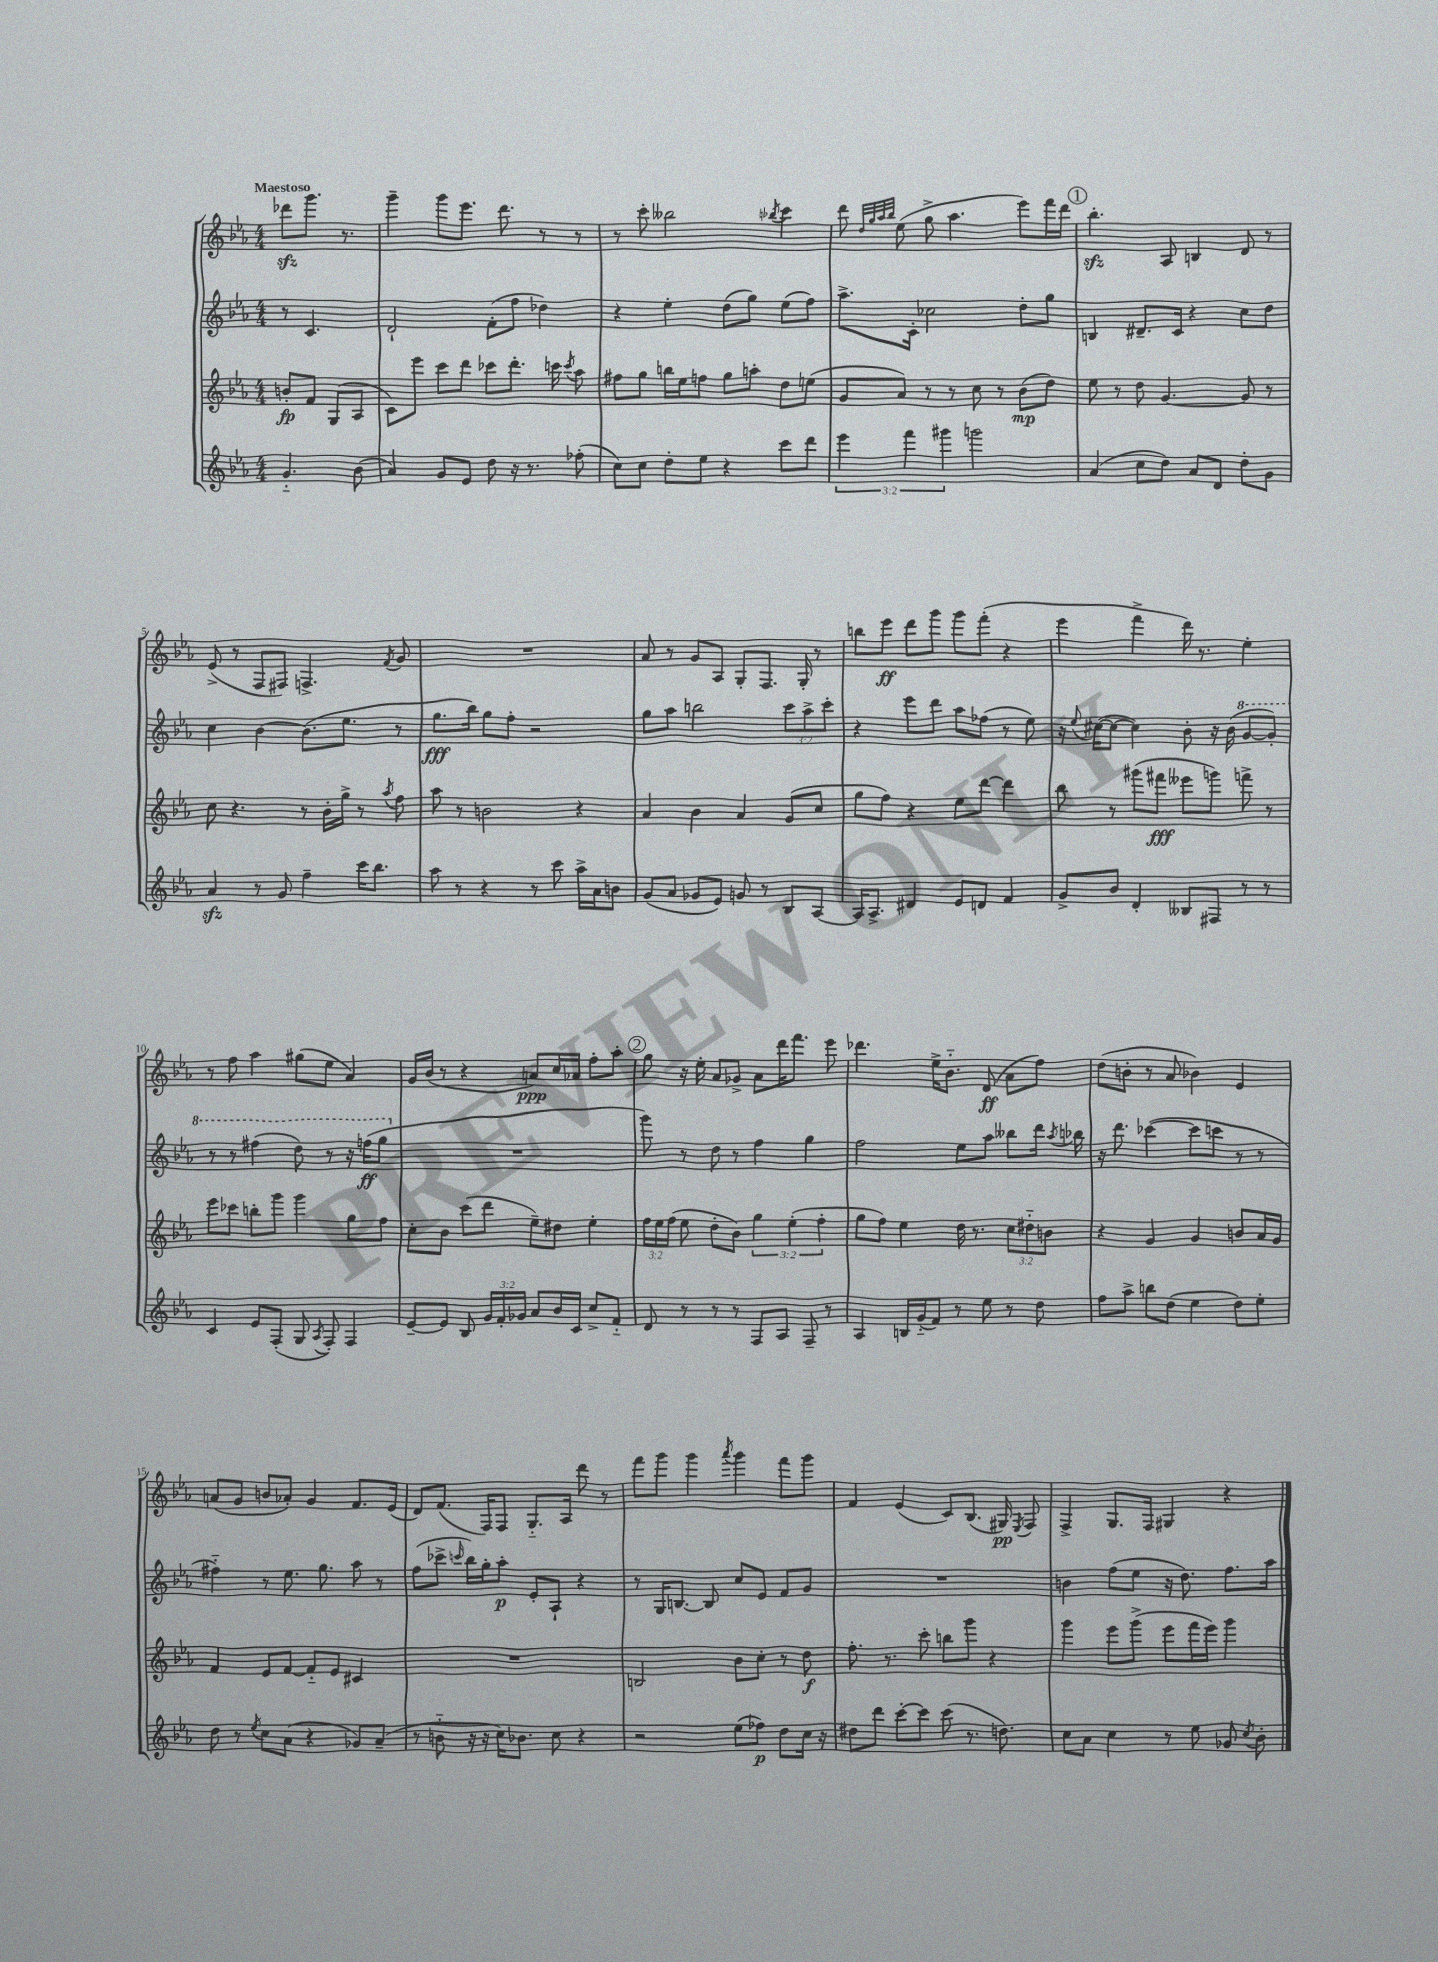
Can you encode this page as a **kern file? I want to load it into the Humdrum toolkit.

**kern	**kern	**kern	**kern
*staff4	*staff3	*staff2	*staff1
*clefG2	*clefG2	*clefG2	*clefG2
*k[b-e-a-]	*k[b-e-a-]	*k[b-e-a-]	*k[b-e-a-]
*M4/4	*M4/4	*M4/4	*M4/4
4.g'~	8b'	8r	8ddd-
.	8f	4.c	8.ggg
.	(8G	.	.
.	.	.	8.r
(8b-	8A-	.	.
=	=	=	=
4a-)	8c)	2d`	4ggg~
.	8eee-	.	.
8g	8ccc	.	8ggg
8e-	8ddd	.	8.eee-
8dd	8ccc-	(8f'	.
.	.	.	8.ddd
16r	8.ddd'	8ff	.
8.r	.	.	.
.	.	4dd-)	8r
.	16ccc	.	.
.	8qccc	.	.
(8ff-'	8aa-	.	8r
=	=	=	=
8cc)	8ff#	4r	8r
8cc	8gg	.	8ccc'
8dd'	16bb	4ee-'	2bb--
.	16ee-	.	.
8ee-	8ff	.	.
4r	8gg	(8dd	.
.	8aa'	8gg)	.
.	.	.	8qbb-
8ccc	8dd	(8ee-	4ccc
8ddd	(8ee	8ff)	.
=	=	=	=
6eee-	8g	8.aa-^	8ddd
.	.	.	32qqdd
.	.	.	32qqgg
.	.	.	32qqaa-
.	.	.	32qqbb-
.	8a-)	.	(8ee-
6fff	.	.	.
.	.	16c'	.
.	8r	2cc-	8gg^
6ggg#	.	.	.
.	8r	.	4.aa-
2ggg	8cc	.	.
.	8r	.	.
.	(8b-	8dd'	8eee-)
.	8dd)	8gg	16fff
.	.	.	16ddd
=	=	=	=
(4a-	8ee-	4B	4.bb-'
.	8r	.	.
8cc	8dd	8.d#~	.
8dd)	[4.g	.	8A-
.	.	16c	.
8a-	.	4r	4B
8d	.	.	.
8dd'	8g]	8cc	8d
8g	8r	8dd	8r
=	=	=	=
4a-	8cc	4cc	(8e-^
.	4.r	.	8r
8r	.	[4b-	8F
8g	.	.	8F#)
4ff~	8r	(8.b-]	4.F^
.	16b-'	.	.
.	16gg^	8.ee-	.
16ccc	8r	.	.
8.bb-	.	.	.
.	8qaa-	.	8qf
.	8ff	8r	8g
=	=	=	=
8aa-	8aa-	8.gg	1r
8r	8r	.	.
.	.	16bb-)	.
4r	2b	8gg	.
.	.	8ff'	.
8r	.	2r	.
8ccc	.	.	.
16aa-^	4r	.	.
16a-	.	.	.
8b	.	.	.
=	=	=	=
(8g	4a-	8gg	8a-
8a-	.	8aa-	8r
8g-	4b-	2bb	8g
8e-)	.	.	8A-
8g	4a-	.	8G'
8r	.	.	8.F
8B-	(8g	12ccc	.
.	.	.	16G'
.	.	12aa-^	.
[8A-	8cc	.	8r
.	.	12ccc'	.
=	=	=	=
16A-]	8gg	4r	8bb
8.A-^	.	.	.
.	8ff)	.	8eee-
4d#	4r	8eee-	8ddd
.	.	8ddd	8ggg
8e-	8ee-	8aa-	8ggg
8d	[8ddd	(8ff-	(8fff'
4f	4ddd]	8r	4r
.	.	8ee-)	.
=	=	=	=
8g^	8bb-	16r	4eee-
.	.	8qqee-	.
.	.	([16cc#	.
8b-	8r	8cc#_	.
4d'	(8ggg#	4cc#])	4fff^
.	8fff#	.	.
8B--	8eee--	8b-'	16ddd)
.	.	.	8.r
8F#	8ggg)	16r	.
.	.	(16b-	.
8r	8fff^	[8gg	4ee-'
8r	8r	8gg'])	.
=	=	=	=
4c	8eee-	8r	8r
.	8ccc-	8r	8ff
8e-	8bb'	(4fff#	4aa-
(8F'	8ggg	.	.
8G	4ggg	8ddd)	(8gg#
8qA-	.	.	.
8F')	.	8r	8ee-
4F	8gg	16r	4a-)
.	.	(16fff	.
.	8ff	8ggg	.
=	=	=	=
[8e-~	8cc'	1r	16g
.	.	.	(16b-
8e-]	8b-	.	8r
8B-	(8ccc	.	4r
24g	8ddd	.	.
24f'	.	.	.
24g-	.	.	.
8a-	8ee-~)	.	8a)
16b-	8dd#	.	16cc
16c	.	.	16a-
8cc^	4ee-'	.	8ff'
8f'~	.	.	8aa-'
=	=	=	=
8d	24ff	8ggg)	8gg
.	24ee-	.	.
.	(24ff	.	.
8r	8ee-	8r	16r
.	.	.	16ee-'
8r	8dd'	8dd	8a-
8r	8b-)	8r	8g-^
8F	6gg	4ff	8a-
8A-	.	.	16ddd
.	(6ee-'	.	.
.	.	.	8.fff
8F~	.	4gg	.
.	6ff'	.	.
8r	.	.	8eee-
=	=	=	=
4A-	8gg	2ff	4.ddd-
.	8ff)	.	.
16B	4ee-	.	.
(16g'~	.	.	.
8f)	.	.	16ee-^
.	.	.	8.b-'~
8r	16dd	8ee-	.
.	8.r	.	.
8ee-	.	8aa-	(8d
8r	12cc	8bb--	8a-
.	12dd#'~	.	.
8dd	.	16ddd	8ff)
.	12b	.	.
.	.	8qaa-	.
.	.	16bb-	.
=	=	=	=
8ff	4r	16r	(8dd
.	.	8.ddd	.
8aa-^	.	.	8b'
8bb	4g	([4ccc-	8r
(8dd	.	.	8a-
4ee-	4g	8ccc-]	4b-)
.	.	8ccc	.
8dd)	8b	8r	4e-
8ee-'	16a-	8r	.
.	16g	.	.
=	=	=	=
8dd	4f	4ff#'~)	(8a
8r	.	.	8g
8qee-	.	.	.
8cc	8e-	8r	8b
(8a-	[8f	8.ee-	8a-')
4r	8f'~]	.	4g
.	.	8.gg	.
.	8e-	.	.
8g-)	4c#	8aa-	8.f
(8a-~	.	8r	.
.	.	.	(16e-
=	=	=	=
8r	1r	(8ff	8d)
8b'~	.	8ccc-^	(8.f
.	.	16qqccc	.
16r	.	16bb-)	.
16r	.	16gg'	16F)
16cc)	.	8aa-'	8F
8.b-	.	.	.
.	.	8e-'	8.G'~
8cc	.	8A-`	.
.	.	.	16A-
4r	.	4r	8ddd
.	.	.	8r
=	=	=	=
2r	2B	8r	8fff
.	.	16G	8ggg
.	.	[8.B	.
.	.	.	4ggg
.	.	8B]	.
.	.	.	8qaaa-
(8ee-	8b-	8cc	4ggg
8ff-)	8cc'	8e-	.
8dd	8r	8f	8fff
16cc	8dd	8g	8ggg
16r	.	.	.
=	=	=	=
8dd#	8.ff'	1r	4f
8ddd	.	.	.
.	8.r	.	.
[8ccc'	.	.	(4e-
8ccc]	8ccc'	.	.
(8ccc	8bb	.	8c)
8.r	8ggg	.	(8.B-
.	4r	.	.
8.dd)	.	.	16G#)
.	.	.	8qE-
.	.	.	8F
=	=	=	=
8cc	4ggg	4b	4F^
8a-	.	.	.
4cc	8eee-	(8ff	8.G
.	(8ggg^	8ee-	.
.	.	.	16F
8r	8eee-	16r	4G#
.	.	8.dd)	.
8ee-	16fff	.	.
.	16eee-)	.	.
8g-	4ggg	8.ff	4r
8qcc	.	.	.
8b-'	.	.	.
.	.	16aa-	.
==	==	==	==
*-	*-	*-	*-
